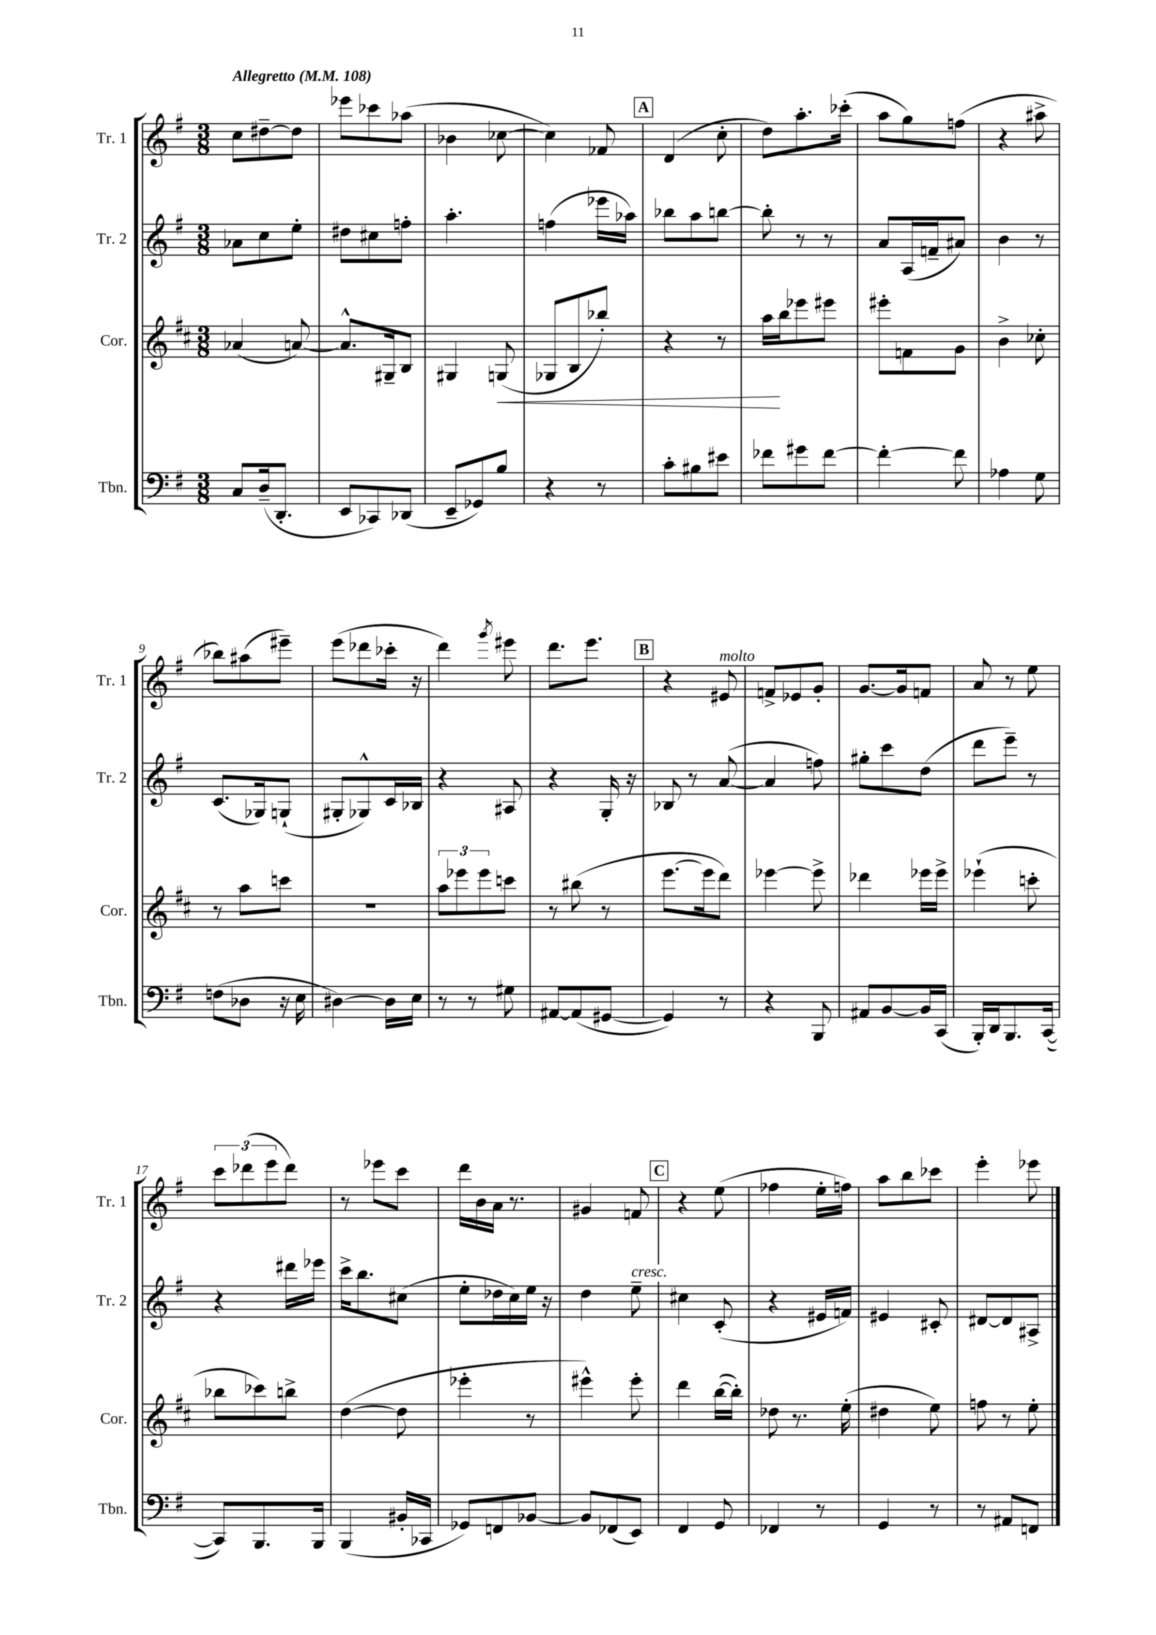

**kern	**kern	**kern	**kern
*staff4	*staff3	*staff2	*staff1
*clefF4	*clefG2	*clefG2	*clefG2
*k[f#]	*k[f#c#]	*k[f#]	*k[f#]
*M3/8	*M3/8	*M3/8	*M3/8
*MM108	*MM108	*MM108	*MM108
8C	(4a-	8a-	8cc
(16D~	.	8cc	[8dd#~
8.DD'	.	.	.
.	[8a)	8ee'	8dd#]
=	=	=	=
8EE	8.a^^]	8dd#	8eee-
8CC-)	.	8cc#	8ccc-
.	16G#~	.	.
(8DD-	8B	8ff'	(8aa-
=	=	=	=
8EE~	4G#	4.aa'	4b-
8GG-)	.	.	.
8B	(8G	.	[8cc-
=	=	=	=
4r	8G-	(4ff	4cc-])
.	8B	.	.
8r	8bb-')	16eee-	8f-
.	.	16aa-)	.
=	=	=	=
8c'	4r	8bb-	(4d
8B#	.	8aa	.
8e#	8r	[8bb	8cc'
=	=	=	=
8f-	16aa	8bb']	8dd)
.	16bb	.	.
8g#	8eee-	8r	8.aa'
[8f-	8eee#	8r	.
.	.	.	(16ccc-'
=	=	=	=
4f-'_	8eee#'	8a	8aa
.	8f	(16A	8gg)
.	.	16f~	.
8f-]	8g	8a#)	(8ff
=	=	=	=
4A-	4b^	4b	4r
8G	8cc-'	8r	8aa#^
=	=	=	=
(8F	8r	(8.c	8bb-)
8D-	8aa	.	(8aa#
.	.	16G-)	.
16r	8ccc	(8G`	8eee#~)
16E	.	.	.
=	=	=	=
[4D#)	4.r	8G#'	(8eee
.	.	8G-^^)	8ddd-
16D#]	.	16c	16ccc-'
16E	.	16B-	16r
=	=	=	=
8r	12aa	4r	4ddd)
.	12eee-	.	.
8r	.	.	.
.	12eee-	.	.
.	.	.	8qggg
8G#	8ccc	8A#	8eee#
=	=	=	=
[8AA#	8r	4r	8.ddd
(8AA#]	(8bb#	.	.
.	.	.	8.eee
[8GG#	8r	16G'	.
.	.	16r	.
=	=	=	=
4GG#])	[8.eee	8B-	4r
.	.	8r	.
.	16eee]	.	.
8r	8ddd)	([8a	8e#
=	=	=	=
4r	[4eee-	4a]	8f^
.	.	.	8e-
8BBB	8eee-^]	8ff)	8g'
=	=	=	=
8AA#	4ddd-	8gg#'	[8.g
[8BB	.	8ccc	.
.	.	.	16g]
16BB]	16eee-	(8dd	8f
(16CC	16eee-^	.	.
=	=	=	=
16BBB')	(4eee-`	8ddd	8a
16DD	.	.	.
8.BBB	.	8eee~)	8r
.	8ccc'	8r	8ee
([16CC	.	.	.
=	=	=	=
8CC])	8bb-	4r	12ccc
.	.	.	(12ddd-
8.BBB	8ccc-)	.	.
.	.	.	12eee
.	8bb^	16ddd#	8ddd-)
16BBB	.	16eee-	.
=	=	=	=
(4BBB	([4dd	16ccc^	8r
.	.	8.bb	.
.	.	.	8eee-
16BB#'	8dd]	(8cc#	8ccc
16CC-	.	.	.
=	=	=	=
8GG-)	4eee-'	8ee'	16ddd
.	.	.	16b
8FF	.	16dd-	16a
.	.	16cc)	8.r
[8BB-	8r	16ee	.
.	.	16r	.
=	=	=	=
8BB-]	4eee#^^)	4dd	4g#
(8FF-	.	.	.
8EE)	8eee#'	8ee~	8f
=	=	=	=
4FF#	4ddd	4cc#	4r
8GG	([16bb	(8c'	(8ee
.	16bb'])	.	.
=	=	=	=
4FF-	8dd-	4r	4ff-
.	8.r	.	.
8r	.	16e#	16ee'
.	(16ee'	16f)	16ff)
=	=	=	=
4GG	4dd#	4e#	8aa
.	.	.	8bb
8r	8ee)	8c#'	8ccc-
=	=	=	=
8r	8ff	[8d#	4eee'
8AA#	8r	8d#]	.
8FF	8ee'	8A#^	8eee-
==	==	==	==
*-	*-	*-	*-
